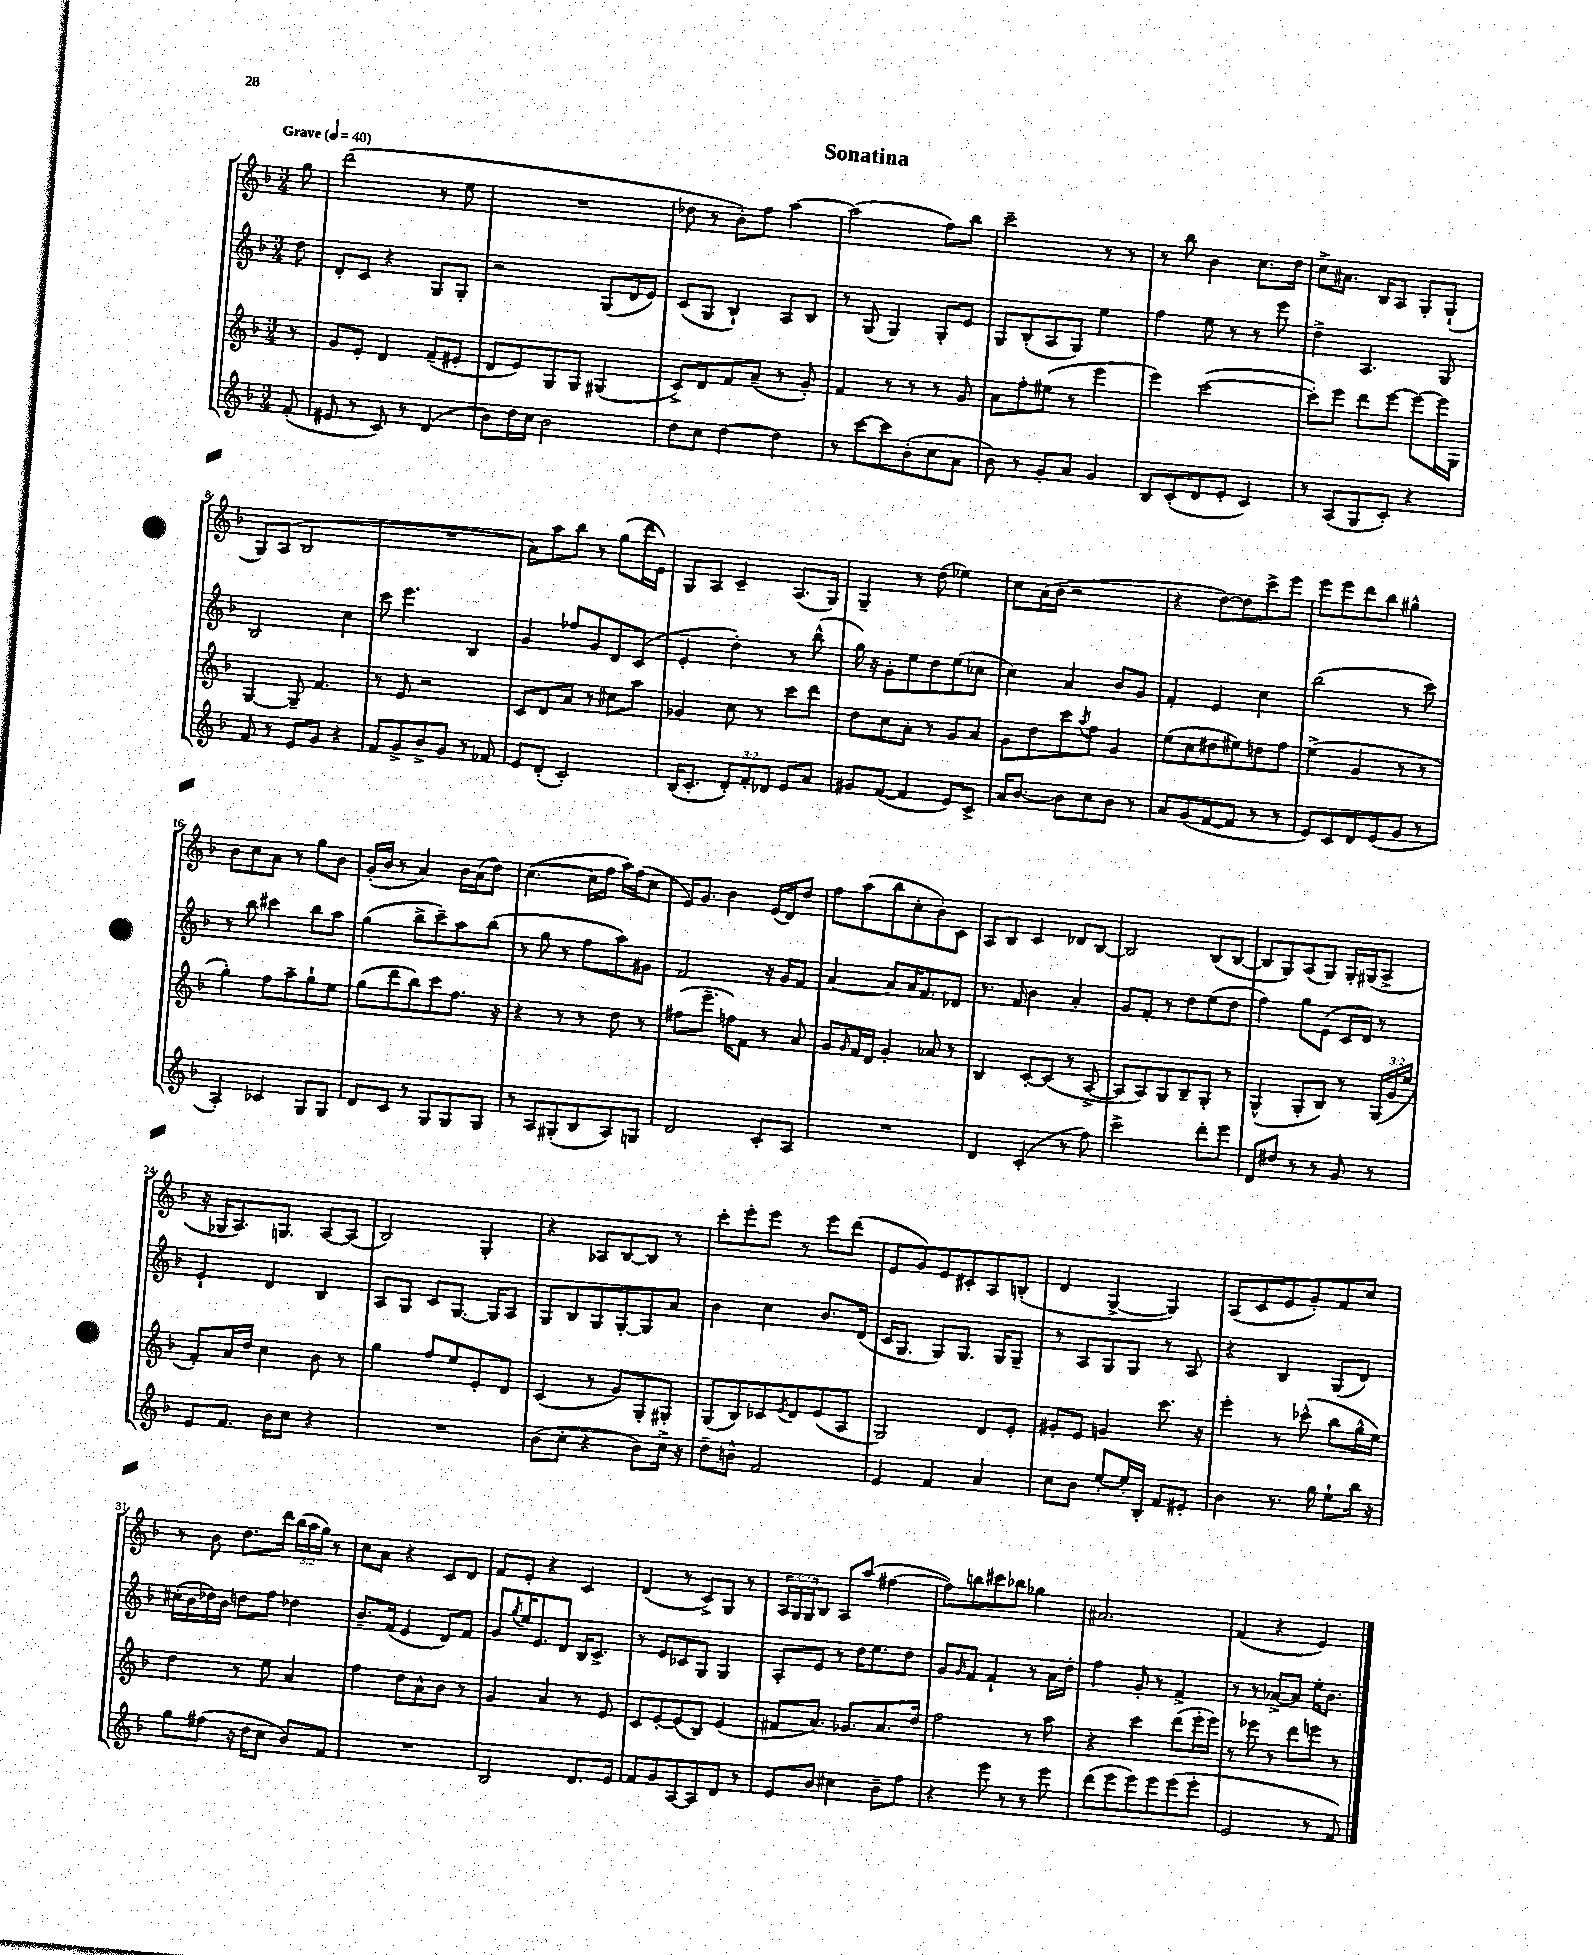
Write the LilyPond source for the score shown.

\header { title = "Sonatina" }
<<
\new StaffGroup <<
\new Staff = "s0" {
    \clef treble \key f \major \numericTimeSignature \time 3/4 \override Staff.TupletNumber.text = #tuplet-number::calc-fraction-text \partial 8 \tempo "Grave" 4 = 40
    g''8 |
    d'''2( r8 e''8 |
    R2. |
    des''8 r8 bes'8-.) f''8 a''4~ |
    a''2( f''8) bes''8 |
    c'''2-- r8 r8 |
    r8 bes''8 bes'4 c''8. d''16 |
    c''8-> ais'8. bes16 a8 g8-. g8-!( |
    g8) a8( bes2 |
    R2. |
    a'8) a''8 bes''8 r8 g''8( d'''16 e'16) |
    g8 a8 c'4-- a8.( g16) |
    g4-- r8 d''8( ees''4) |
    c''8 a'16( bes'16 r2 |
    r4 d''8~) d''8 c'''8-> e'''8 |
    e'''8 e'''8 d'''8 bes''8 gis''4-^ |
    bes'8 c''8 a'8 r8 g''8 bes'8 |
    g'16-.( bes'16 r8 a'4) bes'16 a'16( d''8) |
    c''4.~( c''16 f''16 a''16) f''16( c''8 |
    e'16) g'8. bes'4 e'16( d'16) d''8 |
    f''8 a''8( bes''8 c''8-. bes'8-.) c'8 |
    a8 bes8 c'4 des'8 bes8~ |
    bes2 bes8( bes8~ |
    bes8 g8) a8( g8) g16-. gis16( a8-> |
    r16 ges16 a8.) g8. a8~ a8( |
    bes2) g4-. |
    r4 aes8 bes8~ bes8 r8 |
    c'''8-. e'''8-. e'''8 r8 e'''8 d'''8( |
    e'8 g'8) e'8 cis'8-. a8 b8-.( |
    d'4 g4~-> g4) |
    a8( c'8 e'8 g'8-.) f'8 c''8 |
    r8 bes'8 d''8. d'''16 \tuplet 3/2 { bes''16( a''16 g''16) } r8 |
    c''8 a'8 r4 c'8 d'8 |
    f'8 e'8-. r4 c'4 |
    d'4( r8 c'8->) g8 r8 |
    \tuplet 3/2 { a16 g16 g16 } bes8 a8 a''8( fis''4~ |
    fis''8) b''8 cis'''8 bes''8 ges''4 |
    ais'2. |
    f'4( r4 e'4) \bar "|." |
}
\new Staff = "s1" {
    \clef treble \key f \major \numericTimeSignature \time 3/4 \partial 8
    d''8 |
    d'8-. c'8 r4 g8 g8-. |
    r2 g8( d'16 e'16) |
    c'8( g8 bes4-!) a8 bes8 |
    r8 g8( g4) g8-. e'8 |
    g8 bes8-.( a8 g8) e''4 |
    f''4 e''8 r8 r8 e'''8 |
    d''4-> a4. g8 |
    bes2 c''4 |
    c'''8 e'''4. bes4 |
    g'4 fes''8 g'8 d'8 c'8( |
    e'4-. d''4-.) r8 bes''8-^( |
    g''16) r16 g'8-. e''8 d''8 e''8( ces''8 |
    c''4) a'4 bes'8 g'8 |
    f'4-. e'4 c''4 |
    bes''2( r8 c'''8) |
    r8 bes''8 cis'''4 bes''8 a''8 |
    g''4( bes''8-> c'''8--) a''8 bes''8( |
    r8 g''8 r8 f''8 a''8) gis'8 |
    f'2 r16 g'16 f'8 |
    a'4~ a'8 a'16 f'8. des'8 |
    r8. f'16 bes'4 a'4-. |
    g'8 f'8-. r8 d''8 e''8( d''8 |
    f''4) g''8 e'8( c'16 d'16) r8 |
    e'4-! d'4 bes4 |
    a8 g8 c'8 g8.~ g16 a8 |
    g8 bes8 g8 g8~-. g8 a'8 |
    bes'4 c''4 bes'8. d'16( |
    c'16 g8. g8) g8. g16 g8-- |
    r8 a8 g8 g8 r8 a8 |
    r4 bes4 g8( d'8) |
    cis''16-.( bes'16 des''16) bes'16 d''8 f''8 des''4 |
    bes'8.-- f'16( e'4 d'8) f'8 |
    g'8 \acciaccatura { g''8 } e''16 e'8. d'8 bes16 c'8.-> |
    r8 e'8 ces'8 g8 g4 |
    a8-. e'8 r8 d''16 e''8. d''8 |
    g'8 \grace { g'16 } f'8 f'4-! r8 a'16 d''16-. |
    f''4 g'8-. r8 f'4-> |
    r8 r8 aes'8~-> aes'8 e''16-. bes'8. \bar "|." |
}
\new Staff = "s2" {
    \clef treble \key f \major \numericTimeSignature \time 3/4 \override Staff.TupletNumber.text = #tuplet-number::calc-fraction-text \partial 8
    r8 |
    g'8 e'8-. d'4 f'8--( eis'8-. |
    d'8 e'8) g8 g8 gis4( |
    c'8->) d'8 f'8 a'8--( r8 g'8-.) |
    f'4 r8 r8 r8 g'8 |
    a'8 f''8-. eis''8( r8 e'''4 |
    e'''4) c'''2~( |
    c'''8-.) e'''8 d'''8 e'''8~ e'''8~ e'''16 g16 |
    g4~ g8-- f'4. |
    r8 e'8 r2 |
    c'8 d'8 a'8 r8 cis''8 a''8 |
    ges'4 c''8 r8 c'''8 d'''8 |
    d''8 c''8 a'8-. r8 g'8 a'8 |
    g'8 d''8 c'''8 \acciaccatura { a''8 } f''8 g'4 |
    e''8( c''8 dis''8 eis''8) d''8 f''8 |
    e''4->( g'4 r8 r8 |
    g''4-.) f''8 a''8-- g''8-! e''8 |
    g''8( d'''8 bes''8) c'''8 f''8. r16 |
    r4 r8 r8 d''8 r8 |
    fis''8( e'''8.-- f''16) f'8 r8 a'8 |
    g'8 \grace { g'16 } f'16 d'16 g'4-. aes'8 r8 |
    bes4 c'8~-. c'8( r8 a8~-> |
    a8 a8) g8 bes8-- g8-. r8 |
    g4-^( g8-. bes8) r8 \tuplet 3/2 { g16( g'16 e''16 } |
    f'8-.) a'16 d''16 c''4 bes'8 r8 |
    g''4 f''8 e''8 e'8-. d'8 |
    c'4( r8 g'8) g8-. gis8-. |
    g8( bes8) ces'8 \acciaccatura { e'8 } d'8 e'8( a8 |
    g2) d'8 e'8-. |
    gis'8-. e'8 g'4 c'''8. r16 |
    e'''4-. r8 ces'''8-^( bes''8 g''16-^ e''16) |
    d''4 r8 e''8 a'4 |
    f''4 d''8 a'8-^ bes'8 r8 |
    g'4 a'4 r8 e'8 |
    c'8 e'8~-. e'8( bes8) e'4( |
    fis'8 a'8.) ges'8. a'8. d''16 |
    f''2 r8 a''8 |
    r4 c'''4 d'''8( e'''16-. e'''16) |
    r8 ees'''8 r8 d'''8 e'''8 r8 \bar "|." |
}
\new Staff = "s3" {
    \clef treble \key f \major \numericTimeSignature \time 3/4 \override Staff.TupletNumber.text = #tuplet-number::calc-fraction-text \partial 8
    f'8-.( |
    eis'8 r8 c'8) r8 d'4( |
    bes'8) d''16 c''16 bes'2 |
    d''8 c''8 d''4~ d''4 |
    r8 c'''8~ c'''8 bes'8-.( c''8 a'8 |
    bes'8) r8 g'8-. a'8 g'4 |
    bes8 c'8-.( d'8 e'8-. c'4) |
    r8 a8( g8 c'8-.) r4 |
    f'8 r8 e'8 g'8 r4 |
    f'8 g'8-> bes'8-> g'8 r8 fes'8 |
    e'8 d'8-.( c'2-.) |
    bes16( c'8.-. \tuplet 3/2 { d'8-.) f'8-. des'8 } e'8 a'8 |
    gis'8 f'8~( f'4 e'8) c'8-> |
    a'16 bes'8.~ bes'8 c''8 bes'8 r8 |
    a'8 g'8( f'8~ f'8 r8 r8 |
    e'8) c'8 d'8 e'8( g'8 r8 |
    a4-.) ces'4 g8 g8 |
    d'8 c'8 r8 g8 g8 g8 |
    r8 a8 gis8-.( bes8 a8) g8 |
    d'2 c'8-. a8 |
    R2. |
    d'4 c'4-.( r8 f''8) |
    c'''2-> d'''8-. e'''8 |
    d'8 dis''8 r8 r8 g'8 r8 |
    e'8 f'8. bes'16 c''8 r4 |
    R2. |
    bes'8( c''8-. r4 bes'8) c''16-> r16 |
    d''8-- b'8-^ f'2 |
    e'4 f'4 a'4 |
    c''8 bes'8 e''8~-. e''16-. bes16-. f'8 eis'8-. |
    bes'4 r8. g''16 e''8-! bes''16 r16 |
    g''8 fis''8( r16 d''16 c''8 bes'8) f'8 |
    R2. |
    bes2 d'8. e'16 |
    f'8 g'8 a8~ a8 d'8 r8 |
    e'8 bes'8 cis''4 bes'8-- f''8 |
    r4 e'''8 r8 r8 e'''8 |
    d'''8( e'''8 e'''8) e'''8 e'''8( e'''8-. |
    e'2 r8 f'8) \bar "|." |
}
>>
>>
